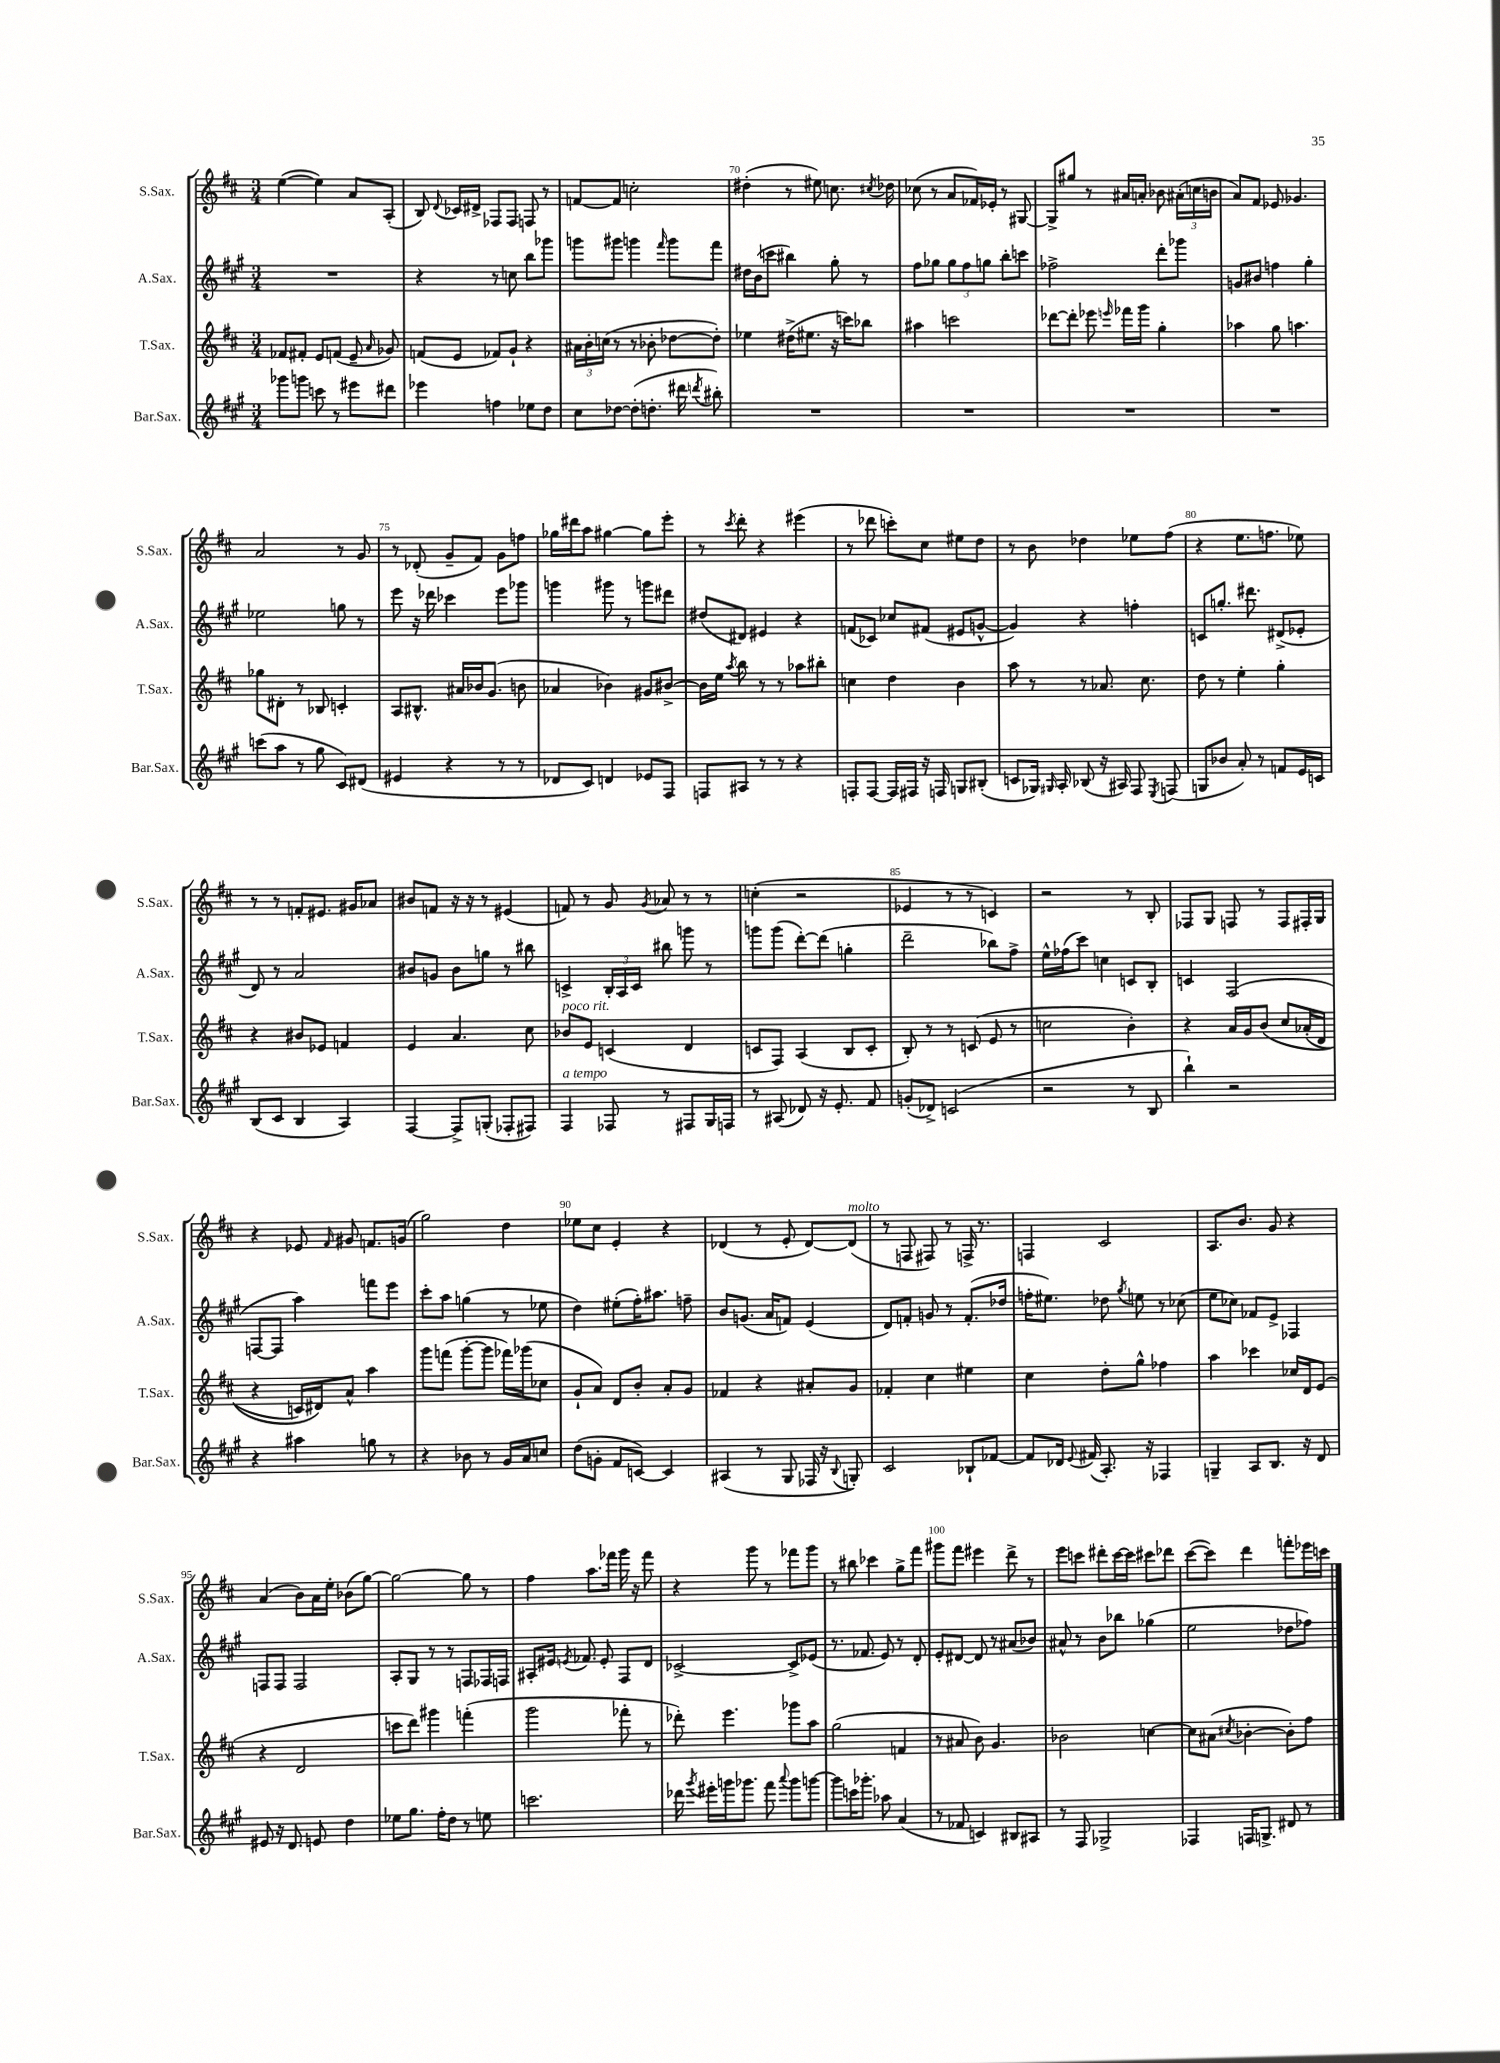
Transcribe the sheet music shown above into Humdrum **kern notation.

**kern	**kern	**kern	**kern
*part4	*part3	*part2	*part1
*staff4	*staff3	*staff2	*staff1
*I"Bar.Sax.	*I"T.Sax.	*I"A.Sax.	*I"S.Sax.
*I'Bar.Sax.	*I'T.Sax.	*I'A.Sax.	*I'S.Sax.
*clefG2	*clefG2	*clefG2	*clefG2
*k[f#c#g#]	*k[f#c#]	*k[f#c#g#]	*k[f#c#]
*M3/4	*M3/4	*M3/4	*M3/4
=67	=67	=67	=67
8ggg-X\L	8f-X/L	2.r	([4ee\
8gggn\J	8f#X'/J	.	.
8cccn\	8e/L	.	4ee\])
8r	(8fn/J	.	.
8eee#X\L	8e~/	.	8a/L
.	16qqa/	.	.
8ddd#X\J	8g-X/)	.	(8A'/J
=68	=68	=68	=68
4eee-X\	(8fn/L	4r	8B/)
.	.	.	8qqd/
.	8e/J	.	16c-X/LL
.	.	.	16d#X^/JJ
4ffn\	8f-X/L)	8r	8F-X/L
.	8g`/J	8ccn\	8F-/J
8ee-X\L	4r	8bb\L	8Fn/
8dd\J	.	8ggg-X\J	8r
=69	=69	=69	=69
8cc#\L	24a#X\LL	8gggn\L	[8fn/L
.	24b'\	.	.
.	(24ccn\JJ	.	.
[8dd-X\J	8r	8ggg#X\J	8f/J]
(8dd-'\L]	8r	4gggn\	2ccn'\
8.ddn'\J	8b-X'\	.	.
.	.	16qqfff#/	.
.	[8dd-X\L	8ggg\L	.
16ddd#X\	.	.	.
8qdddn/	.	.	.
8bb#X'\)	8dd-'\J])	8fff#\J	.
=70	=70	=70	=70
2.r	4ee-X\	16dd#X\LL	(4dd#X'\
.	.	(16b\J	.
.	.	8cccn\J	.
.	(16dd#X^\KL	4bb#X\)	8r
.	8.ee#X\J	.	.
.	.	.	8ee#X\)
.	16r	8gg#'\	8.ccn\
.	16cccn\KL)	.	.
.	8bb-X\J	8r	.
.	.	.	8qcc#X/
.	.	.	16dd-X\
=71	=71	=71	=71
2.r	4aa#X\	8ff#\L	(8cc-X\
.	.	8gg-X\J	8r
.	2cccn\	12gg-\L	8a/L
.	.	12ff#\	.
.	.	.	16f-X/L)
.	.	12ggn\J	.
.	.	.	16e-X'/JJ
.	.	8bb'\L	8r
.	.	8cccn\J	[8G#X/
=72	=72	=72	=72
2.r	[8ddd-X\L	2ff-X^\	8G#^/L]
.	8ddd-'\J]	.	8gg#X/J
.	8eee-X\	.	8r
.	16qqeeen/	.	.
.	16fff-X\LL	.	16a#X/LL
.	16ggg\JJ	.	16an'/JJ
.	4gg'\	8ddd'\L	8b-X\
.	.	8ggg-X\J	(24a#X'\LL
.	.	.	24ccn\
.	.	.	24bn\JJ
=73	=73	=73	=73
2.r	4aa-X\	8gn/L	8a/L)
.	.	8b#X/J	8f#/J
.	8gg\	4ffn\	8e-X/
.	4.aan\	.	4.g-X/
.	.	4gg#'\	.
!!LO:LB:g=z
=74	=74	=74	=74
(8cccn\L	8gg-X\L	2ee-X\	2a/
8aa\J	8d#X'\J	.	.
8r	8r	.	.
8gg#\	8B-X/	.	.
8c#/L)	4cn'/	8ggn\	8r
(8d#X/J	.	8r	8g/
=75	=75	=75	=75
4e#X/	8A/L	8eee\	8r
.	8.B#X^^/J	16r	(8d-X'/
.	.	16ddd-X\	.
4r	.	4ccc-X\	8g~/L
.	16a#X/LL	.	.
.	16b-X/J	.	8f#/J)
.	(8.g/J	.	.
8r	.	8eee\L	8g\L
8r	8bn\	8ggg-X\J	8ffn\J
=76	=76	=76	=76
8d-X/L	4a-X/	4gggn\	16gg-X\LL
.	.	.	16ddd#X\J
8c#/J)	.	.	8aa\J
4dn/	4b-X\)	8ggg#X\	[4gg#X\
.	.	8r	.
8e-X/L	8g#X/L	8gggn\L	8gg#\L]
8F#/J	[8b#X^/J	8ddd#X\J	8eee'\J
=77	=77	=77	=77
8Fn/L	16b#\LL]	(8dd#X/L	8r
.	16ee\JJ	.	.
.	8qaa/	.	8qccc#/
8A#X/J	8bb\	8d#X/J)	8ddd'\
8r	8r	4e#X/	4r
8r	8r	.	.
4r	8aa-X\L	4r	(4eee#X\
.	8bb#X'\J	.	.
=78	=78	=78	=78
8Fn'/L	4ccn\	(8fn/L	8r
[8F/J	.	8c-X/J)	8ddd-X\
16F/LL]	4dd\	8cc-X/L	8cccn'\L)
16F#X/JJ	.	.	.
16r	.	(8f#X/J	8cc#\J
16Fn/	.	.	.
8Gn/L	4b\	8e#X/L	8ee#X\L
(8B#X'/J	.	[8gn^^/J	8dd\J
=79	=79	=79	=79
8cn/L	8aa\	4g/])	8r
16G-X/Jk)	8r	.	8b\
16qqG#X/	.	.	.
16A'/	.	.	.
(8B-X/	8r	4r	4dd-X\
16r	8.a-X/	.	.
16A#X/)	.	.	.
8F#/	.	4ffn'\	8ee-X\L
.	8.cc#\	.	.
8qE/	.	.	.
(8Fn/	.	.	(8ff#\J
=80	=80	=80	=80
8Gn/L	8dd\	8cn/L	4r
8b-X/J	8r	8.ggn'/J	.
8a'/)	4ee'\	.	8.ee\L
.	.	8.ddd#X\	.
8r	.	.	.
.	.	.	8.ffn\J
8fn/L	4gg'\	(8d#X^/L	.
16e/L	.	8e-X'/J	8ee-X\)
16cn/JJ	.	.	.
!!LO:LB:g=z
=81	=81	=81	=81
(8B/L	4r	8d/)	8r
8c#/J	.	8r	8r
4B/	8b#X/L	2a/	8fn'/L
.	8e-X/J	.	8.e#X/J
4A/)	4fn/	.	.
.	.	.	16g#X/KL
.	.	.	8a-X/J
=82	=82	=82	=82
[4F#/	4e/	8b#X/L	8b#X/L
.	.	8gn/J	8fn/J
8F#^/L]	4.a/	8b#\L	16r
.	.	.	16r
(8Gn'/J	.	8ggn\J	8r
8F-X'/L	.	8r	(4e#X/
8F#X/J)	8cc#\	8bb#X\	.
=83	=83	=83	=83
!	!LO:TX:a:i:t=poco rit.	!	!
!LO:TX:a:i:t=a tempo	!	!	!
4F#/	8b-X/L	4cn^/	8fn/)
.	8e/J	.	8r
8F-X/	(4cn/	24B'/LL	8g/
.	.	24A/	.
.	.	24c/JJ	.
.	.	.	8qg/
8r	.	8bb#X\	8a-X/
8F#X/L	4d/	8gggn\	8r
16G#/L	.	8r	8r
16Fn/JJ	.	.	.
=84	=84	=84	=84
8r	8cn/L	8gggn\L	(4ccn'\
(8A#X/	8F#/J)	(8ggg\J	.
8d-X/)	(4A/	[8ddd'\L)	2r
16r	.	(8ddd\J]	.
8.e'/	.	.	.
.	8B/L	4ggn'\	.
8f#/	8c'/J	.	.
=85	=85	=85	=85
(8gn'/L	8B'/)	2ddd~\	4e-X/
8d-X^/J)	8r	.	.
(2cn/	8r	.	8r
.	(8cn/	.	8r
.	8e/	8bb-X\L)	4cn/)
.	8r	8ff#^\J	.
=86	=86	=86	=86
2r	2ccn\	16ee^^\LL	2r
.	.	(16ff-X\J	.
.	.	8ccc#\J)	.
.	.	4ccn\	.
8r	4b'\)	8cn/L	8r
8B/	.	8B'/J	8B'/
=87	=87	=87	=87
4bb`\)	4r	4cn/	8F-X/L
.	.	.	8G/J
2r	16a/LL	(2F#/	8Fn/
.	16g/J	.	.
.	(8b/J	.	8r
.	8cc#/L	.	8F/L
.	(16a-X'/L	.	16F#X'/L
.	16d/JJ	.	16G/JJ
!!LO:LB:g=z
=88	=88	=88	=88
4r	4r	[8Fn/L	4r
.	.	8F/J]	.
4aa#X\	16cn/LL)	4aa\)	8e-X/
.	16d#X/J)	.	.
.	.	.	16qqf#/
.	8a^^/J	.	8g#X/
8ggn\	4aa\	8fffn\L	8.fn/L
8r	.	8eee\J	.
.	.	.	(16gn/Jk
=89	=89	=89	=89
4r	8ggg\L	8ccc#'\L	2gg\)
.	(8fffn\J	8aa\J	.
8b-X\	[8ggg'\L	(4ggn\	.
8r	8ggg\J]	.	.
16g#/LL	16fff-X\LL)	8r	4dd\
16a/J	(16ggg-X\J	.	.
8ccn/J	8cc-X\J	8ee-X\	.
=90	=90	=90	=90
(8dd\L	8g`/L	4dd\)	8ee-X\L
8gn'\J	8a/J)	.	8cc#\J
8f#/L	8d/L	(8ee#X'\L	4e'/
[8cn/J)	8b'/J	16ff#'\K)	.
.	.	8.aa#X\J	.
4c/]	8a'/L	.	4r
.	8g/J	8ffn~\	.
=91	=91	=91	=91
(4A#X/	4f-X/	8b/L	(4d-X/
.	.	(8.gn/J	.
8r	4r	.	8r
.	.	16a/KL	.
8G#/	.	8fn/J)	8e'/
16F-X/	8a#X'/L	(4e/	[8d-/L)
16r	.	.	.
8qqB/	.	.	.
!	!	!	!LO:TX:a:i:t=molto
8Gn'/)	8g/J	.	(8d-/J]
=92	=92	=92	=92
2c#/	4f-X'/	8d/L)	8r
.	.	8fn'/J	8Fn/
.	4cc#\	8gn/	8F#X/)
.	.	8r	8r
8B-X`/L	4ee#X\	(8.f'/L	16Fn^/
.	.	.	8.r
[8f-X/J	.	.	.
.	.	16dd-X/Jk	.
=93	=93	=93	=93
8f-/L]	4cc#\	16ffn'\KL	4Fn/
.	.	8.ee#X\J)	.
16d-X/Jk	.	.	.
8qqe/	.	.	.
(16f#X/	.	.	.
8.A'/)	8dd'\L	8dd-X\	2c#/
.	.	8qgg#/	.
.	8gg^^\J	8een\	.
16r	.	.	.
4F-X/	4ff-X\	8r	.
.	.	(8cc-X\	.
=94	=94	=94	=94
4Gn~/	4aa\	8ee\L	8.A/L
.	.	8cc-X\J)	.
.	.	.	8.b/J
8A/L	4ccc-X\	8f-X/L	.
8.B/J	.	8e^/J	8g/
.	16cc-X/LL	4F-X/	4r
16r	16d/J	.	.
8d/	(8e/J	.	.
!!LO:LB:g=z
=95	=95	=95	=95
8e#X/	4r	8Fn/L	(4a/
16r	.	8F/J	.
8.d/	.	.	.
.	2d/	2F/	8b\L)
8en/	.	.	16a\L
.	.	.	16ee'\JJ
4dd\	.	.	(8b-X\L
.	.	.	[8gg\J)
=96	=96	=96	=96
8ee-X\L	8cccn\L	8A'/L	2gg\_
8.gg#\J	8ddd\J)	8G#/J	.
.	4ggg#X\	8r	.
16ff#'\KL	.	.	.
8dd\J	.	8r	.
8r	(4fffn'\	8Fn/L	8gg\]
8een\	.	16F-X/L	8r
.	.	16Fn/JJ	.
=97	=97	=97	=97
2.cccn\	2ggg\	8A#X'/L	4ff#\
.	.	16e#X/Jk	.
.	.	8qen/	.
.	.	8.f-X/	.
.	.	.	8.aa\L
.	.	8e'/	.
.	.	.	16fff-X\Jk
.	8fff-X'\	8F#/L	16ggg\
.	.	.	16r
.	8r	8d/J	8fff-\
=98	=98	=98	=98
16ddd-X\	8ddd-X'\)	[2c-X^/	4r
8qggg#/	.	.	.
16eee#X'\LL	.	.	.
16gggn\J	4.eee\	.	.
8.ggg-X\J	.	.	.
.	.	.	8ggg\
8fff#\	.	.	8r
8qqaaa/	.	.	.
8ggg-\L	8ggg-X\L	8c-^/L]	8fff-X\L
[8gggn\J	8aa\J	(8e-X/J	8ggg\J
=99	=99	=99	=99
8ggg\L]	(2gg\	8.r	8r
16cccn\K	.	.	8bb#X\
8.ggg-X'\J	.	8.f-X/	.
.	.	.	4ccc-X\
8aa-X\	.	8e/)	.
(4a/	4fn/	8r	8gg^\L
.	.	8d'/	8fff#\J
=100	=100	=100	=100
8r	8r	8e'/L	8ggg#X\L
8f-X/	8a#X/	[8d#X/J	8fff#\J
4cn/)	8b\)	8d#/]	4eee#X\
.	4.g/	8r	.
8B#X/L	.	(8a#X/L	8ddd^\
8A#X/J	.	8b-X/J)	8r
=101	=101	=101	=101
8r	2b-X\	8a#X^^/	8eee\L
8F#/	.	8r	8cccn\J
2G-X^/	.	8b\L	8ddd#X'\L
.	.	8bb-X\J	[16ccc\L
.	.	.	16ccc\JJ]
.	[4ccn\	(4gg-X\	8ccc#X\L
.	.	.	8ddd-X\J
=102	=102	=102	=102
4F-X/	8cc\L]	2ee\	([8ccc#\L
.	(8a#X\J	.	8ccc#\J])
.	8qcc#X/	.	.
16Fn/KL	[4b-X'\	.	4ddd\
8.Gn^/J	.	.	.
8d#X/	8b-'\L])	8dd-X\L	8fffn'\L
8r	8ff#\J	8ff-X\J)	16eee-X\L
.	.	.	16cccn\JJ
==	==	==	==
*-	*-	*-	*-
